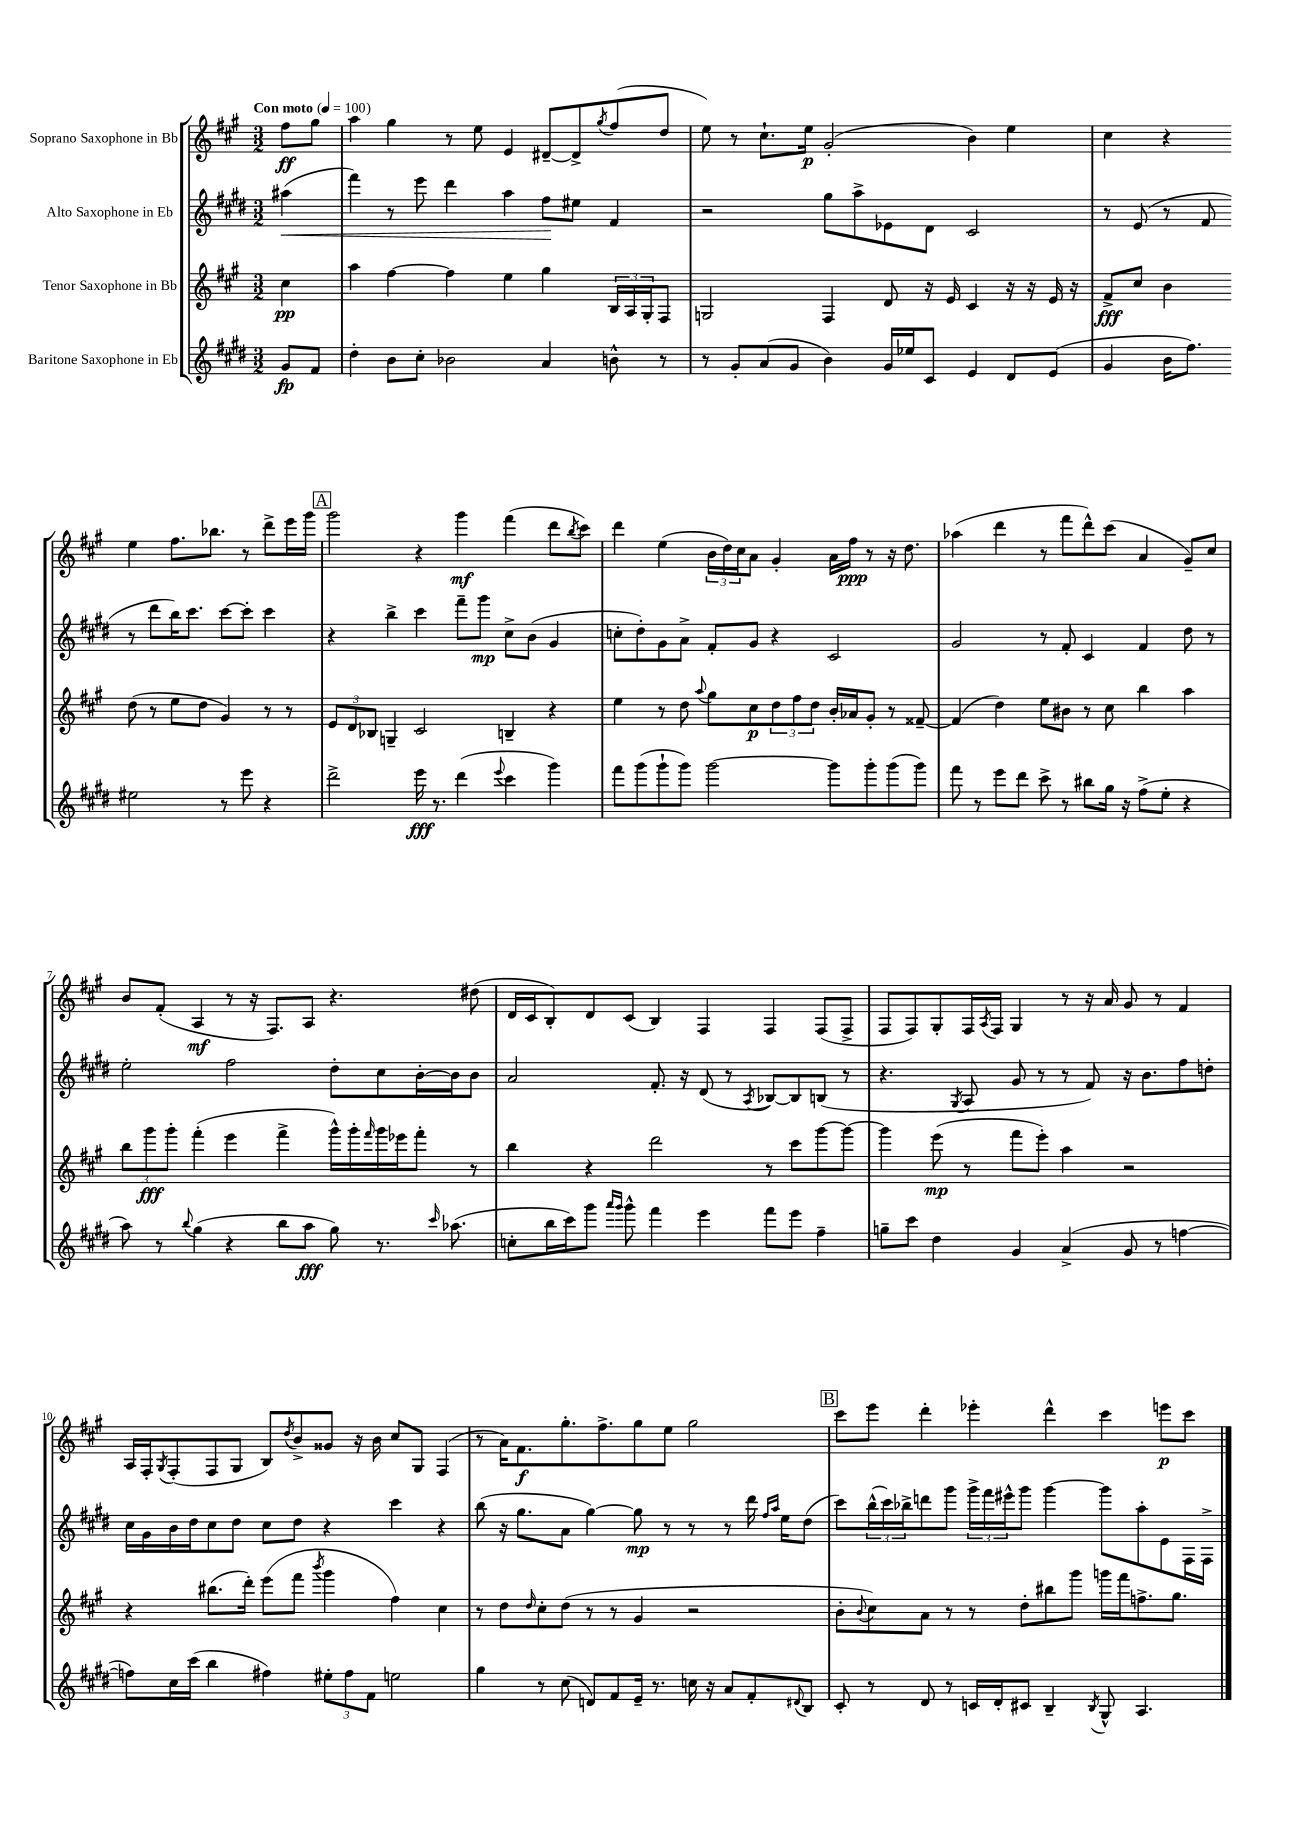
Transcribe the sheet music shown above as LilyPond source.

<<
\new StaffGroup <<
\new Staff = "s0" \with { instrumentName = "Soprano Saxophone in Bb" } {
    \clef treble \key a \major \numericTimeSignature \time 3/2 \partial 4 \tempo "Con moto" 4 = 100
    fis''8\ff gis''8 |
    a''4 gis''4 r8 e''8 e'4 dis'8~-- dis'8-> \acciaccatura { gis''8 } fis''8( d''8 |
    e''8) r8 cis''8.-! e''16\p gis'2-.( b'4) e''4 |
    cis''4 r4 e''4 fis''8. bes''8. r8 d'''8-> e'''16 gis'''16 |
    \mark \markup { \box "A" } gis'''2 r4 gis'''4\mf fis'''4( d'''8 \acciaccatura { b''8 } cis'''8) |
    d'''4 e''4( \tuplet 3/2 { b'16 d''16) cis''16 } a'8 gis'4-. a'16 fis''16\ppp r8 r16 d''8. |
    aes''4( d'''4 r8 fis'''8 d'''8-^) cis'''8( a'4 gis'8--) cis''8 |
    b'8 fis'8-.( a4\mf r8 r16 fis8.) a8 r4. dis''8( |
    d'16 cis'16 b8-.) d'8 cis'8( b4) fis4 fis4 fis8( fis8-> |
    fis8 fis8) gis8-. fis16 \acciaccatura { a8 } fis16 gis4 r8 r16 a'16 gis'8 r8 fis'4 |
    a16 fis16-. \acciaccatura { gis8 } fis8-.( fis8 gis8 b8) \acciaccatura { d''8 } b'8-> gisis'8 r16 b'16 cis''8 gis8 fis4( |
    r8 a'16) fis'8.\f gis''8.-. fis''8.-> gis''8 e''8 gis''2 |
    \mark \markup { \box "B" } cis'''8 e'''8 d'''4-. ees'''4-. d'''4-^ cis'''4 e'''8\p cis'''8 \bar "|." |
}
\new Staff = "s1" \with { instrumentName = "Alto Saxophone in Eb" } {
    \clef treble \key e \major \numericTimeSignature \time 3/2 \partial 4
    ais''4\<( |
    fis'''4) r8 e'''8 dis'''4 a''4 fis''8\! eis''8 fis'4 |
    r2 gis''8 a''8-> ees'8 dis'8 cis'2 |
    r8 e'8( r8 fis'8 r8 dis'''8 b''16) cis'''8. cis'''8~ cis'''8-. cis'''4 |
    \mark \markup { \box "A" } r4 b''4-> cis'''4 fis'''8-- gis'''8\mp cis''8-> b'8( gis'4 |
    c''8-. dis''8-.) gis'8 a'8-> fis'8-. gis'8 r4 cis'2 |
    gis'2 r8 fis'8-. cis'4 fis'4 dis''8 r8 |
    e''2-. fis''2 dis''8-. cis''8 b'16~-. b'16 b'8 |
    a'2 fis'8.-. r16 dis'8( r8 \acciaccatura { a8 } bes8~) bes8 b8( r8 |
    r4. \acciaccatura { gis8 } a8 gis'8 r8 r8 fis'8) r16 b'8. fis''8 d''8-. |
    cis''16 gis'16 b'16 dis''16 cis''8 dis''8 cis''8 dis''8 r4 cis'''4 r4 |
    b''8( r16 gis''8. a'8 gis''4~) gis''8\mp r8 r8 r8 dis'''16 \grace { fis''16 a''16 } e''16 dis''8( |
    \mark \markup { \box "B" } cis'''8) \tuplet 3/2 { b''16-^( cis'''16) bes''16-> } d'''8 gis'''8 \tuplet 3/2 { gis'''16-> fis'''16 eis'''16-^ } gis'''8 gis'''4~ gis'''8 a''8-. e'8 fis16 fis16-> \bar "|." |
}
\new Staff = "s2" \with { instrumentName = "Tenor Saxophone in Bb" } {
    \clef treble \key a \major \numericTimeSignature \time 3/2 \partial 4
    cis''4\pp |
    a''4 fis''4~ fis''4 e''4 gis''4 \tuplet 3/2 { b16 a16 gis16-. } fis8 |
    g2 fis4 d'8 r16 e'16 cis'4 r16 r16 e'16 r16 |
    fis'8->\fff cis''8 b'4 d''8( r8 e''8 d''8 gis'4) r8 r8 |
    \mark \markup { \box "A" } \tuplet 3/2 { e'8 d'8 bes8 } g4-- cis'2 b4-- r4 |
    e''4 r8 d''8 \appoggiatura { a''8 } gis''8 cis''8\p \tuplet 3/2 { d''8 fis''8 d''8 } b'16-. aes'16 gis'8-. r8 fisis'8~-- |
    fisis'4( d''4) e''8 bis'8 r8 cis''8 b''4 a''4 |
    \tuplet 3/2 { b''8 gis'''8\fff gis'''8-. } fis'''4-.( e'''4 fis'''4-> gis'''16-^) gis'''16-. \grace { fis'''16 } gis'''16 ees'''16 fis'''8-. r8 |
    b''4 r4 d'''2 r8 cis'''8 gis'''8~ gis'''8~ |
    gis'''4 e'''8\mp( r8 fis'''8 e'''8-.) a''4 r2 |
    r4 bis''8.( d'''16-.) e'''8( fis'''8 \acciaccatura { b'''8 } gis'''4 fis''4) cis''4 |
    r8 d''8 \grace { d''16 } cis''8-. d''8( r8 r8 gis'4 r2 |
    \mark \markup { \box "B" } b'8-. \appoggiatura { b'8 } cis''8) a'8 r8 r8 d''8-. bis''8 gis'''8 g'''16 fis'''16 f''8.-> gis''8. \bar "|." |
}
\new Staff = "s3" \with { instrumentName = "Baritone Saxophone in Eb" } {
    \clef treble \key e \major \numericTimeSignature \time 3/2 \partial 4
    gis'8\fp fis'8 |
    dis''4-. b'8 cis''8-. bes'2 a'4 b'8-^ r8 |
    r8 gis'8-. a'8( gis'8 b'4) gis'16 ees''16 cis'8 e'4 dis'8 e'8( |
    gis'4 b'16 fis''8.) eis''2 r8 e'''8 r4 |
    \mark \markup { \box "A" } dis'''2-> e'''16\fff r8. dis'''4( \appoggiatura { e'''8 } cis'''4 gis'''4) |
    fis'''8 gis'''8( gis'''8-! gis'''8) gis'''2~ gis'''8 gis'''8-. gis'''8( gis'''8) |
    fis'''8 r8 e'''8 dis'''8 cis'''8-> r8 bis''8 gis''16 r16 fis''8->( e''8-. r4 |
    a''8) r8 \appoggiatura { b''8 } gis''4( r4 b''8 a''8\fff gis''8) r8. \grace { cis'''16 } aes''8.( |
    c''8-. b''16 cis'''16) gis'''8 \grace { a'''16 gis'''16 } gis'''8-^ fis'''4 e'''4 fis'''8 e'''8 fis''4-- |
    g''8-- cis'''8 dis''4 gis'4 a'4->( gis'8 r8 f''4~ |
    f''8) cis''16 cis'''16( b''4 fis''4) \tuplet 3/2 { eis''8-. fis''8 fis'8 } e''2 |
    gis''4 r8 cis''8( d'8) fis'8 e'16-- r8. c''16 r16 a'8 fis'8-. \appoggiatura { dis'8 } b8 |
    \mark \markup { \box "B" } cis'8-. r8 dis'8 r8 c'16 dis'16-. cis'8 b4-- \acciaccatura { b8 } gis8-^ a4. \bar "|." |
}
>>
>>
